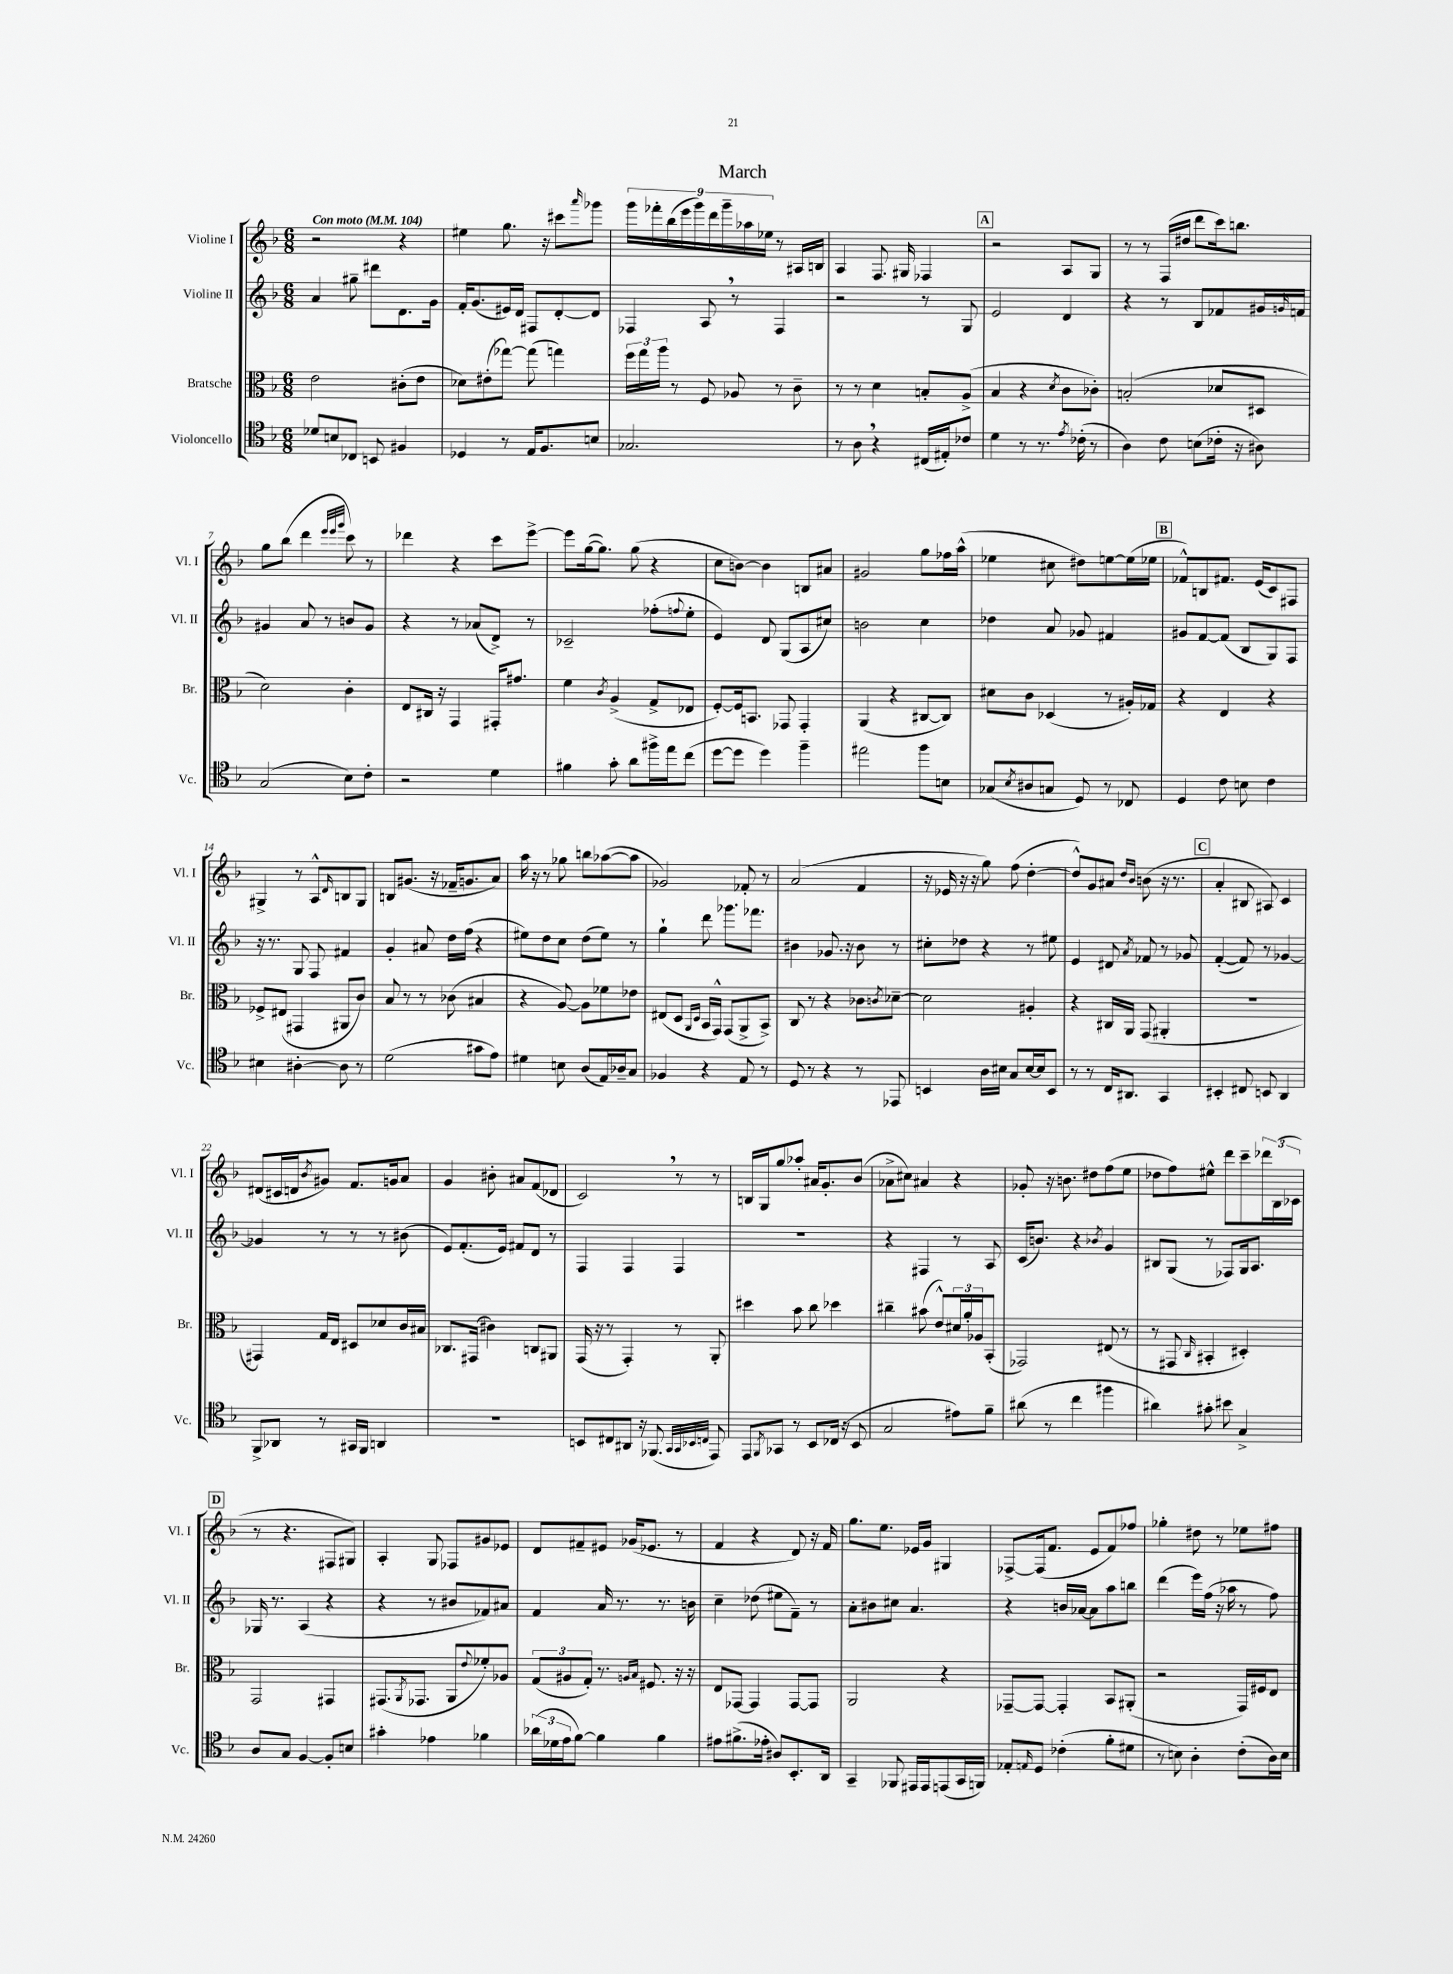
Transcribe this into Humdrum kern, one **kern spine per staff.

**kern	**kern	**kern	**kern
*part4	*part3	*part2	*part1
*staff4	*staff3	*staff2	*staff1
*I"Violoncello	*I"Bratsche	*I"Violine II	*I"Violine I
*I'Vc.	*I'Br.	*I'Vl. II	*I'Vl. I
*clefC4	*clefC3	*clefG2	*clefG2
*k[b-]	*k[b-]	*k[b-]	*k[b-]
*M6/8	*M6/8	*M6/8	*M6/8
*MM104	*MM104	*MM104	*MM104
=1	=1	=1	=1
!	!	!	!LO:TX:a:B:t=Con moto
8d-X/L	2e\	4a/	2r
8Bn/	.	.	.
8C-X/J	.	8gg#X~\	.
8BBn/	.	8ddd#X\L	.
4F#X/	(8c#X'\L	8.d\	4r
.	8e\J	.	.
.	.	16g\Jk	.
=2	=2	=2	=2
4D-X/	8d-X\L)	16f'/KL	4ee#X\
.	.	(8.g/	.
.	(8e#X'\	.	.
8r	[8gg-X\J)	16e#X/L)	8.gg\
.	.	16d/JJ	.
16E/KL	(8gg-\]	8F#X/L	.
8.F/	.	.	16r
.	4ggn\)	[8d'/	8ccc#X\L
.	.	.	16qqaaa/
8Bn/J	.	8d/J]	8ggg-X\J
=3	=3	=3	=3
2.G-X/	24ff\LL	4F-X/	18ggg\LL
.	24gg\	.	.
.	.	.	18fff-X'\
.	24aa\JJ	.	.
.	.	.	(18bb-\
.	8r	.	.
.	.	.	18eee\
.	.	.	18ggg\)
.	8F/	8A,/	.
.	.	.	18ddd\
.	.	.	18ggg~\
.	8A-X/	8r	.
.	.	.	18aa-X\
.	.	.	18ee-X\JJ
.	8r	4F-/	8r
.	8c~\	.	16A#X/LL
.	.	.	16Bn/JJ
=4	=4	=4	=4
8r	8r	2r	4A/
8A,\	8r	.	.
4r	4d\	.	8.F/
.	.	.	16G#X/
(16C#X/LL	8Bn'/L	8r	4F-X/
16E#X'/J)	.	.	.
8c-X/J	(8A^/J	8G/	.
!!LO:REH:place=s1:t=A
=5	=5	=5	=5
4d\	4B-/	2e/	2r
8r	4r	.	.
8.r	.	.	.
.	8qd/	.	.
.	8c\L	4d/	8A/L
8qe/	.	.	.
(16c-X'\	.	.	.
8r	8c-X'\J)	.	8G/J
=6	=6	=6	=6
4A\)	(2Bn'/	4r	8r
.	.	.	8r
8c\	.	8r	(16F/LL
.	.	.	16dd#X/JJ
(8Bn\L	.	8B-/L	8ddd\L
16c-X'\Jk	8d-X/L	8f-X/	16ccc\k)
16r	.	.	8.bbn\J
8A#X\)	8D#X/J	16g#X/L	.
.	.	16qqgn/	.
.	.	16fn/JJ	.
!!LO:LB:g=z
=7	=7	=7	=7
(2G/	2d\)	4g#X/	8gg\L
.	.	.	(8bb-\J
.	.	8a/	4ddd\
.	.	8r	.
.	.	.	32qqeee/LLL
.	.	.	32qqeee/
.	.	.	32qqggg/JJJ
8B-\L)	4c'\	8bn/L	8ccc\)
8c'\J	.	8g#/J	8r
=8	=8	=8	=8
2r	8E/L	4r	4ddd-X\
.	16C#X/Jk	.	.
.	16r	.	.
.	4GG/	8r	4r
.	.	(8a-X/L	.
4d\	16GG#X'/KL	8d^/J)	8ccc\L
.	8.g#X/J	.	.
.	.	8r	[8eee^\J
=9	=9	=9	=9
4f#X\	4f\	2c-X~/	8eee\L]
.	.	.	([16gg\k
.	.	.	8.gg\J])
.	8qc/	.	.
8g'\	(4A^/	.	.
8a\L	.	.	(8gg\
16ff#X^\L	8G^/L	(8ff-X'\L	4r
16ee\J	.	.	.
.	.	8qqffn/	.
(8cc\J	8E-X/J	8ee'\J	.
=10	=10	=10	=10
[8dd\L	[8F'/L)	4e/)	8cc\L
8dd\J]	16F/k]	.	[8bn\J)
.	8.BBn/J	.	.
4dd\)	.	8d/	4b\]
.	8GG-X/	(8G/L	.
4ff~\	4GG-'/	8A/	8Bn/L
.	.	8cc#X/J)	8a#X/J
=11	=11	=11	=11
2ee#X\	(4AA/	2bn\	2g#X/
.	4r	.	.
8ff\L	[8C#X/L	4cc\	8gg\L
8Bn\J	8C#/J])	.	16ff-X\L
.	.	.	(16aa^^\JJ
=12	=12	=12	=12
(8G-X/L	8d#X\L	4dd-X\	4ee-X\
8qB-/	.	.	.
8A#X/	8c\J	.	.
8Gn/J	(4D-X/	8a/	8cc#X\
8D/)	.	8g-X/	8dd#X\L)
8r	8r	4f#X/	[8een\
8C-X/	16A#X'/LL)	.	(16ee\L]
.	16G-X/JJ	.	16ee-X\JJ
!!LO:REH:place=s1:t=B
=13	=13	=13	=13
4D/	4r	8g#X/L	8f-X^^/L)
.	.	[8f/	8Bn/
8c\	4E/	(8f/J]	8.f#X/J
8Bn\	.	8B-/L	.
.	.	.	(16e/KL
4c\	4r	8G/)	8c/)
.	.	8F/J	8F#X/J
!!LO:LB:g=z
=14	=14	=14	=14
4B#X\	8F-X^/L	16r	4G#X^/
.	.	8.r	.
.	(8E#X/J	.	.
[4A#X'\	4GG#X/	8G/	8r
.	.	8F/	8A^^/L
.	.	.	16qqd/
8A#\]	8AA#X/L	4f#X/	8Bn/
8r	8c/J)	.	8G#/J
=15	=15	=15	=15
(2d\	8B-/	4g'/	8Bn/L
.	8r	.	(8.g#X/J
.	8r	8a#X/	.
.	.	.	16r
.	(8c-X\	16dd\LL	16f-X~/KL
.	.	(16ff\JJ	8.gn/
8g#X\L	4B#X/	4r	.
8e\J)	.	.	8a/J)
=16	=16	=16	=16
4d#X\	4r	8ee#X\L)	16aa\
.	.	.	16r
.	.	8dd\	8r
8Bn\	[8A/)	8cc\J	8gg-X\
(8A/L	8A\L]	(8dd\L	8bbn\L
16E/L)	8f-X\	8ee#\J)	([8aa-X\
16A-X~/J	.	.	.
8G/J	8e-X\J	8r	8aa-\J]
=17	=17	=17	=17
4F-X/	(8E#X/L	4gg`\	2g-X/)
.	8D/J	.	.
.	16qqAA/LL	.	.
.	16qqD/JJ	.	.
4r	16BB-/LL	8ddd\	.
.	16GG^^/JJ)	.	.
.	(8GG/L	8.ggg-X\L	.
8E/	8AA^/	.	8f-X'/
.	.	8.fff-X\J	.
8r	8BB-^/J)	.	8r
=18	=18	=18	=18
8D/	8C/	4b#X\	(2a/
8r	8r	.	.
4r	4r	8.g-X/	.
.	.	16r	.
8r	8c-X\L	8b#\	4f/
.	8qcn/	.	.
8EE-X/	[8d-X~\J	8r	.
=19	=19	=19	=19
4BBn/	2d-\]	8cc#X'\L	16r
.	.	.	16e-X/
.	.	8dd-X\J	16r
.	.	.	16r
16A\LL	.	4r	8gg\)
16B#X\JJ	.	.	.
8G/L	.	.	(8ff\
[16B#/L	4A#X'/	8r	[4dd'\
16B#/J]	.	.	.
8BB/J	.	8ee#X\	.
=20	=20	=20	=20
8r	4r	4e/	8dd^^/L])
8r	.	.	8g/
16C/KL	16C#X/LL	8d#X/	8a#X/J
8.AA#X/J	16AA/JJ	.	.
.	.	.	16qqdd/LL
.	.	8qa/	16qqb-/JJ
.	(8GG/	8f-X/	(8bn\
4GG/	4AA#X'/	8r	16r
.	.	.	8.r
.	.	8g-X/	.
!!LO:REH:place=s1:t=C
=21	=21	=21	=21
4BB#X'/	2.r	([4f'/	4a'/
8C#X/	.	8f/])	8B#X/
8BBn/	.	8r	8A#X/)
4AA/	.	[4g-X/	4c/
!!LO:LB:g=z
=22	=22	=22	=22
8FF^/L	4GG#X/)	4g-X/]	(8d#X/L
8AA-X/J	.	.	16c#X/L
.	.	.	16dn/J
.	.	.	8qb-/
8r	16G/LL	8r	8g#X/J)
.	16E/JJ	.	.
16GG#X/LL	8D#X/L	8r	8.f/L
16FF/JJ	.	.	.
4AAn/	8d-X/	8r	.
.	.	.	16gn/k
.	16c/L	(8b#X\	8a/J
.	16B#X/JJ	.	.
=23	=23	=23	=23
2.r	8.C-X/L	8e/L)	4g/
.	.	(8.f'/	.
.	(16GG#X/Jk	.	.
.	4c#X\)	.	8b#X'\
.	.	16e/Jk)	.
.	.	8f#X/L	8a#X/L
.	8Cn/L	8d/J	(8f/
.	8AA#X/J	8r	8d-X/J
=24	=24	=24	=24
8BBn/L	(16GG/	4F/	2c,/)
.	16r	.	.
8C#X/	8r	.	.
8AA#X/J	4GG'/)	4F/	.
16r	.	.	.
(8.FF-X/	.	.	.
.	8r	4F/	8r
32qqGG/LLL	.	.	.
32qqGG/	.	.	.
32qqBB-X/	.	.	.
32qqCn/JJJ	.	.	.
8EE/)	8AA'/	.	8r
=25	=25	=25	=25
8EE/L	4dd#X\	2.r	16Bn/LL
.	.	.	16G/J
8qFF/	.	.	.
8GG-X/J	.	.	8gg/
8r	8b-\	.	8aa-X'/J
8BB-/L	8cc\	.	16a#X/KL
.	.	.	8.g'/
(16C-X/Jk	4dd-X\	.	.
16r	.	.	.
8BB-/	.	.	(8b-/J
=26	=26	=26	=26
2G/	4cc#X~\	4r	8a-X^\L
.	.	.	8cc#X\J)
.	(8b#X\	4F#X/	4a#X/
.	8e^^/L)	.	.
8e#X\L)	24d#X/L	8r	4r
.	24a'/	.	.
.	24A-X/J	.	.
8f~\J	(8BB-'/J	8A/	.
=27	=27	=27	=27
(8a#X\	2GG-X/)	(16c/KL	8g-X'/
.	.	8.bn/J)	.
8r	.	.	16r
.	.	.	8.bn\
4cc\	.	4r	.
.	.	.	8dd#X\L
.	.	8qb-X/	.
4ff#X\	(8E#X/	4g/	(8ff\
.	8r	.	8ee\J
=28	=28	=28	=28
4a#X\)	8r	8B#X/L	8dd-X\L
.	8GG#X/	(8G/J	8ff\)
.	16qqC/	.	.
8g#X'\	4BB#X'/	8r	8ee#X^^\J
8b#X\	.	8F-X/L)	8ddd\L
4G^/	4D#X'/)	16G/k	8ccc~\
.	.	8.A/J	.
.	.	.	24ddd-X\L
.	.	.	(24B-\
.	.	.	24c-X\JJ
!!LO:LB:g=z
!!LO:REH:place=s1:t=D
=29	=29	=29	=29
8A/L	2GG/	16G-X/	8r
.	.	8.r	.
8G/J	.	.	4.r
[4F/	.	(4A/	.
8F'/L]	4GG#X/	4r	8F#X/L
8Bn/J	.	.	8G#X/J)
=30	=30	=30	=30
4g#X'\	(8.GG#X/L	4r	4A'/
.	8qAA/	.	.
.	8.GG-X/J	.	.
4e-X\	.	8r	8G/
.	8AA/L	8b#X/L	8F-X/L
.	8qqe/	.	.
4f-X\	8f-X'/)	8f-X/)	8g#X/
.	8A-X/J	8a#X/J	8e-X/J
=31	=31	=31	=31
(24a-X\LL	(12G/L	4f/	8d/L
24d-X\	.	.	.
24e\J	12A#X/	.	.
[8f\J)	.	.	8f#X~/
.	12G'/J)	.	.
4f\]	8.r	16a/	8e#X/J
.	.	8.r	.
.	.	.	(16g-X/KL
.	16qqAn/LL	.	.
.	16qqB-/JJ	.	.
.	8.F#X/	.	8.e-X/J
4f\	.	8.r	.
.	16r	.	8r
.	16r	16bn\	.
=32	=32	=32	=32
8e#X\L	8E/L	4cc~\	4f/
(8.f#X^\	[8GG-X/J	.	.
.	4GG-/]	(8dd-X\	4r
16e-X'\Jk	.	.	.
8A#X/L)	.	8ee#X\L	.
8.BB-'/	[8GG-/L	8f~\J)	8d/)
.	8GG-/J]	8r	16r
16AA/Jk	.	.	16f/
=33	=33	=33	=33
4GG~/	2AA/	8a'\L	8.gg\L
.	.	8b#X\	.
.	.	.	8.ee\J
8FF-X/	.	8cc#X\J	.
16EE#X/LL	.	4.a/	16e-X/LL
16EE#/J	.	.	16g/JJ
(8EEn/	4r	.	4G#X/
16GG/L	.	.	.
16FFn/JJ)	.	.	.
=34	=34	=34	=34
8E-X'/L	[8GG-X~/L	4r	[8F-X^/L
16qqEn/	.	.	.
8D/J	8GG-/J_	.	(16F-/k]
.	.	.	8.f/J
(4c-X'\	4GG-'/]	16bn/LL	.
.	.	[16a-X/JJ	.
.	.	8a-\L]	8e/L
8f'\L	8BB-/L	8aa\	8f/)
8d#X\J	(8AA#X'/J	8bbn\J	8ff-X/J
=35	=35	=35	=35
8r	2r	(4ddd\	4gg-X'\
8Bn\)	.	.	.
4A'\	.	16eee\LL)	8dd#X\
.	.	(16ff\JJ	.
.	.	16r	8r
.	.	16aa-X\	.
(8c'\L	16GG/LL)	8r	8ee-X\L
.	16F#X/J	.	.
16A\L)	8E/J	8ff\)	8ff#X\J
16B\JJ	.	.	.
==	==	==	==
*-	*-	*-	*-
